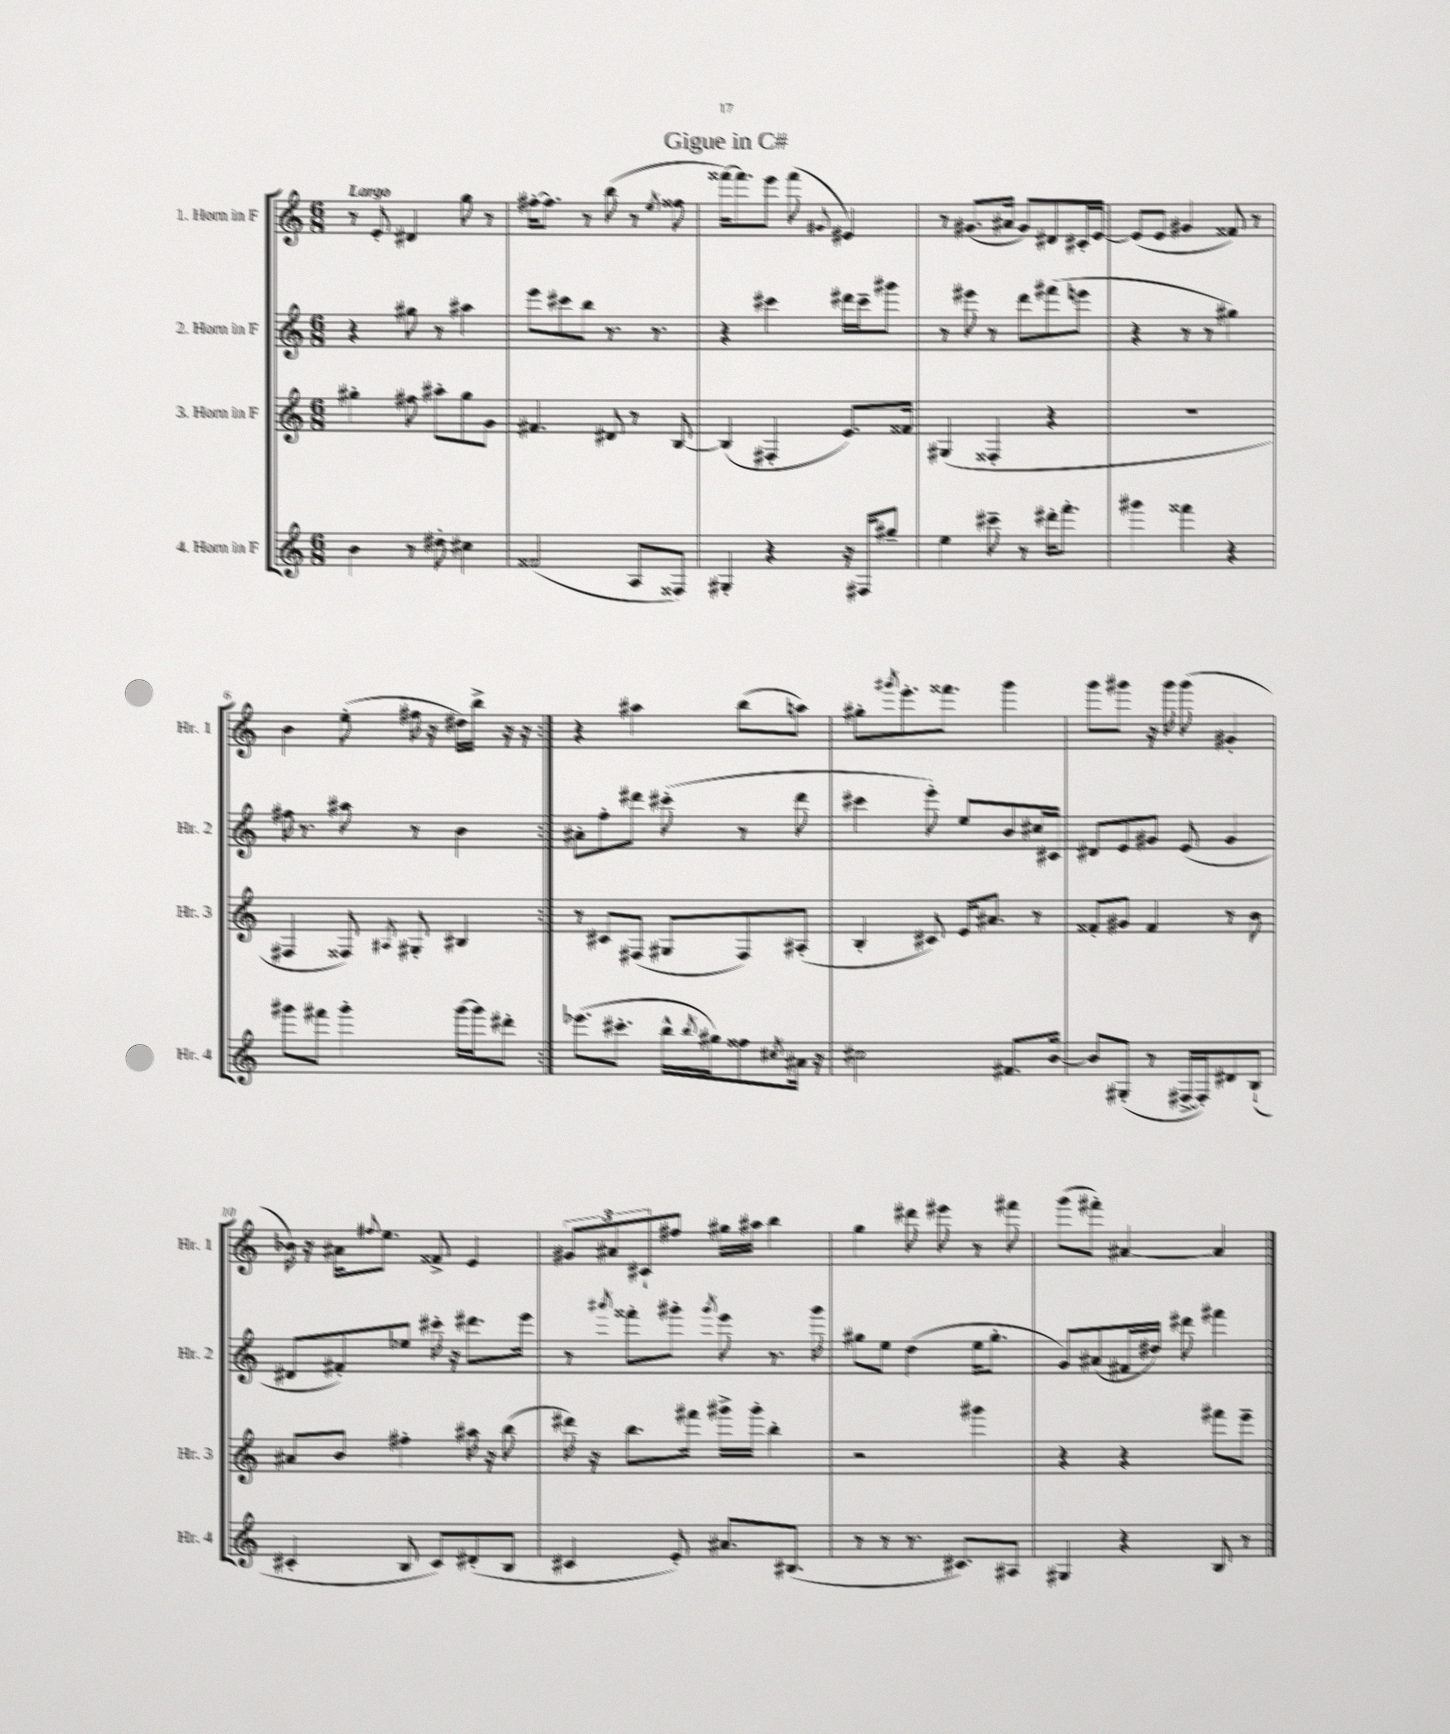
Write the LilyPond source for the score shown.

\header { title = "Gigue in C#" }
<<
\new StaffGroup <<
\new Staff = "s0" \with { instrumentName = "1. Horn in F" shortInstrumentName = "Hr. 1" } {
    \clef treble \key c \major \numericTimeSignature \time 6/8 \tempo "Largo"
    \repeat volta 2 { r8 e'8-. dis'4 g''8 r8 |
    fis''16~-. fis''8. r8 b''8( r8 \acciaccatura { e''8 } fisis''8 |
    fisis'''16~) fisis'''8. e'''8 fisis'''8( \appoggiatura { gis'8 } eis'4) |
    r8 gis'8.( ais'16 gis'8) dis'8 cis'16-. e'16~ |
    e'8( e'8 gis'4 fisis'8) r8 |
    b'4 e''8-.( fis''16 r16 dis''16) b''16-> r16 r16 | }
    r4 ais''4 b''8( a''8) |
    gis''8-. \acciaccatura { gis'''8 } e'''8.-. fisis'''8. gis'''4 |
    g'''8 gis'''8 r16 gis'''16 gis'''8( gis'4-. |
    bes'16) r16 ais'16 \appoggiatura { fis''8 } e''8. fisis'8-> e'4 |
    \tuplet 3/2 { gis'8 ais'8 cis'8-! } fis''8 gis''16 ais''16 b''4 |
    g''4 dis'''8 eis'''8 r8 fis'''8 |
    g'''8( fis'''8-.) ais'4~ ais'4 \bar "|." |
}
\new Staff = "s1" \with { instrumentName = "2. Horn in F" shortInstrumentName = "Hr. 2" } {
    \clef treble \key c \major \numericTimeSignature \time 6/8
    \repeat volta 2 { r4 gis''8 r8 ais''4 |
    e'''8 cis'''8 b''8 r8. r8. |
    r4 cis'''4 dis'''16 cis'''16-- gis'''8 |
    r8 eis'''8 r8 d'''8 fis'''8( e'''8 |
    r4 r8 r8 gis''4) |
    fis''16 r8. ais''8 r8 b'4 | }
    ais'8-. f''8-. dis'''8 cis'''8-.( r8 dis'''8 |
    cis'''4 e'''8-.) e''8 b'8 cis''16 cis'16 |
    dis'8 e'8 gis'8 e'8( gis'4 |
    dis'8 fis'8-.) ees''8 cis'''16-. r16 dis'''8. e'''16 |
    r8 \acciaccatura { ais'''8 } fisis'''8-. gis'''8-. \acciaccatura { gis'''8 } e'''8 r8. gis'''16 |
    gis''8 e''8 d''4( e''16 gis''8.-. |
    g'8) ais'8( fis'16 dis''16) dis'''8 fis'''4 \bar "|." |
}
\new Staff = "s2" \with { instrumentName = "3. Horn in F" shortInstrumentName = "Hr. 3" } {
    \clef treble \key c \major \numericTimeSignature \time 6/8
    \repeat volta 2 { gis''4-. fis''8 ais''8-. gis''8 g'8 |
    fis'4. dis'8 r8 b8~ |
    b4( fis4-. e'8.) fisis'16 |
    gis4( fisis4-. r4 |
    R2. |
    fis4 fisis8) \acciaccatura { ais8 } gis8-. bis4 | }
    r8 cis'8 fis8( gis8 fis8) ais8-.( |
    b4-. cis'8) e'16 ais'8. r8 |
    fisis'8-. gis'8 fisis'4 r8 b'8 |
    ais'8 b'8 fis''4-. ais''16 r16 b''8( |
    dis'''16) r16 b''8. fis'''16 gis'''16-> gis'''16-. b''4-. |
    r2 gis'''4 |
    r4 r4 fis'''8 e'''8-- \bar "|." |
}
\new Staff = "s3" \with { instrumentName = "4. Horn in F" shortInstrumentName = "Hr. 4" } {
    \clef treble \key c \major \numericTimeSignature \time 6/8
    \repeat volta 2 { b'4 r8 dis''8-. cis''4 |
    fisis'2( a8 fisis8) |
    gis4-. r4 r16 fis16 gis''8-- |
    e''4 cis'''8-- r8 dis'''16-. f'''8.-. |
    gis'''4 fisis'''4 r4 |
    gis'''8 fis'''8 gis'''4-. gis'''16~ gis'''16 dis'''8-. | }
    ees'''8.( cis'''8.-. b''16-^ \acciaccatura { b''8 } gis''16) fisis''8 \acciaccatura { cis''8 } ais'16 r16 |
    cis''2 fis'8. b'16~ |
    b'8 gis8-.( r8 fis16~-> fis16-.) dis'8 b8-!( |
    cis'4-. b8 cis'8) dis'8-.( b8 |
    cis'4 e'8-.) ais'8. bis8.( |
    r8 r8 r8. cis'8.) ais8 |
    gis4 r4 b8 r8 \bar "|." |
}
>>
>>
